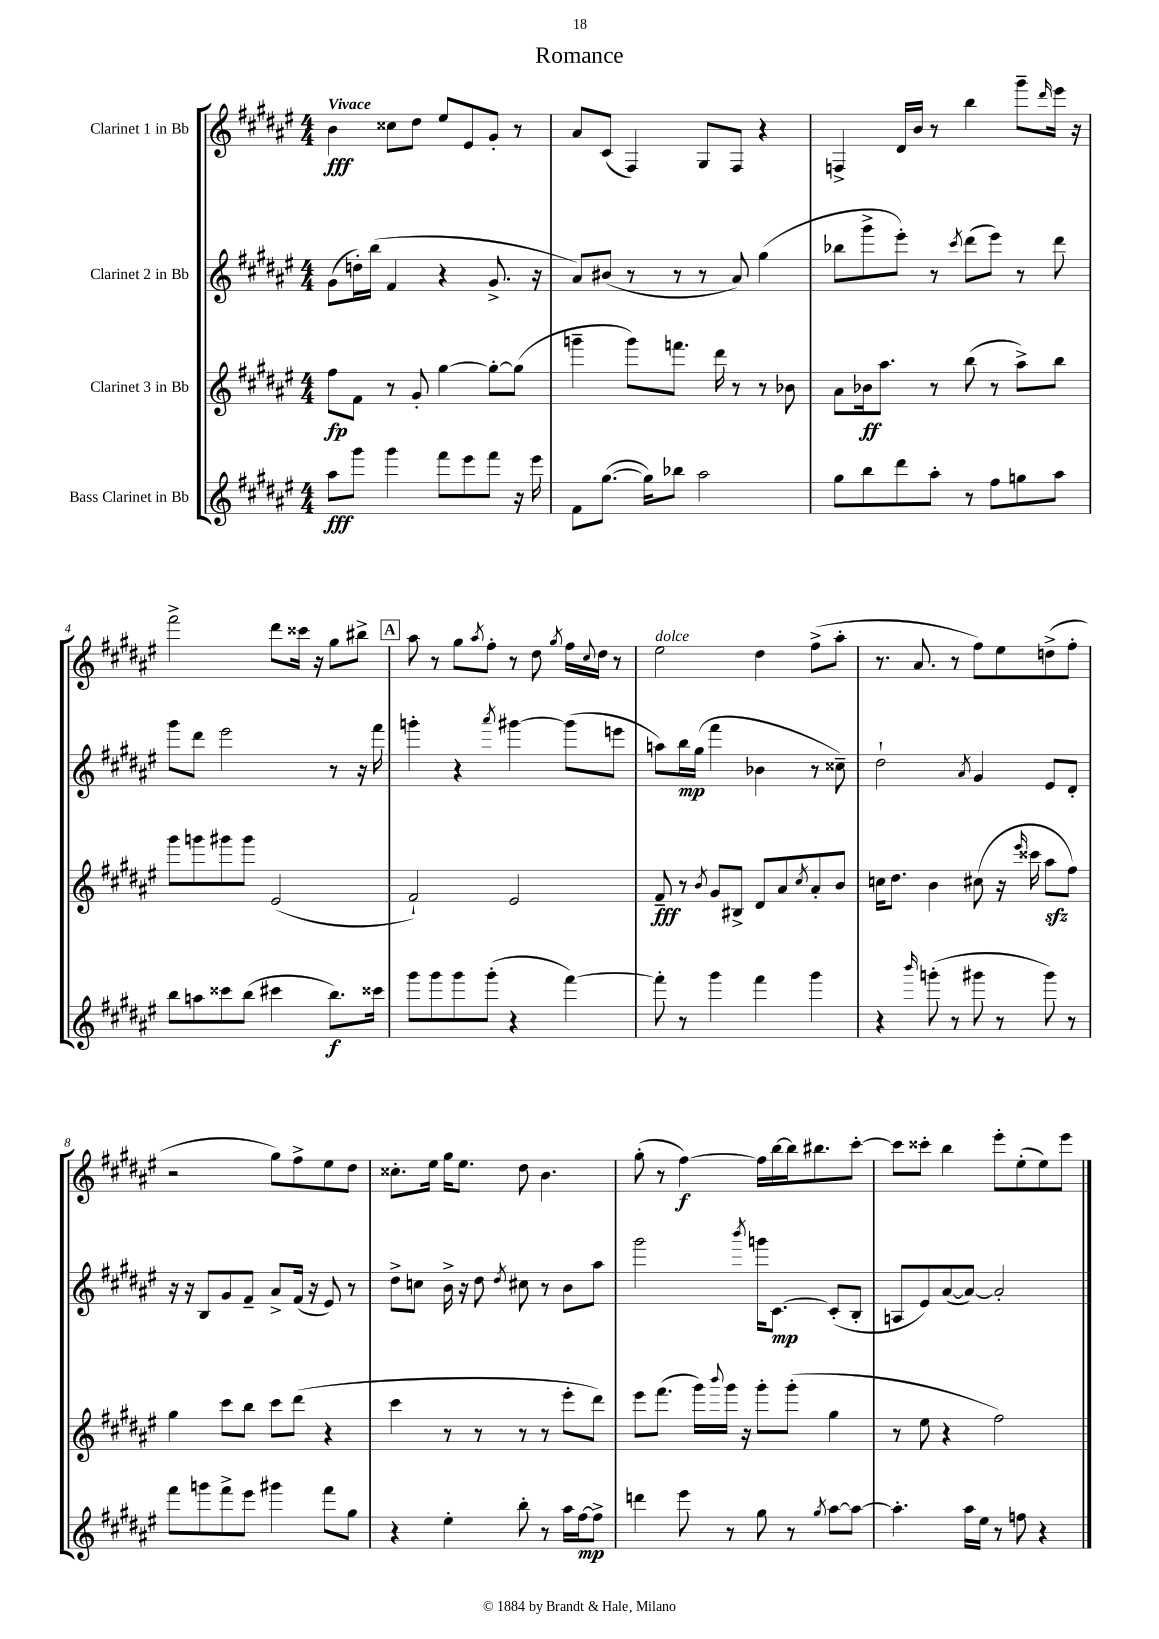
\header { title = "Romance" }
<<
\new StaffGroup <<
\new Staff = "s0" \with { instrumentName = "Clarinet 1 in Bb" } {
    \clef treble \key fis \major \numericTimeSignature \time 4/4 \tempo "Vivace"
    b'4\fff cisis''8 dis''8 eis''8 eis'8 gis'8-. r8 |
    ais'8 cis'8( fis4) gis8 fis8 r4 |
    f4-> dis'16 b'16 r8 b''4 gis'''8-- \grace { dis'''16 } eis'''16 r16 |
    fis'''2-> dis'''8 cisis'''16 r16 gis''8 bis''8-> |
    \mark \markup { \box "A" } ais''8 r8 gis''8 \acciaccatura { ais''8 } fis''8-. r8 dis''8 \acciaccatura { gis''8 } fis''16 \appoggiatura { cis''8 } dis''16 r8 |
    eis''2^\markup { \italic "dolce" } dis''4 fis''8->( ais''8-. |
    r8. ais'8. r8 fis''8) eis''8 d''8->( fis''8-. |
    r2 gis''8) fis''8-> eis''8 dis''8 |
    cisis''8.-. eis''16 gis''16 eis''8. dis''8 b'4. |
    gis''8-.( r8 fis''4~\f) fis''16 b''16~ b''16 bis''8. cis'''8~-. |
    cis'''8 cisis'''8-. b''4 eis'''8-. eis''8-.( eis''8) eis'''8 \bar "|." |
}
\new Staff = "s1" \with { instrumentName = "Clarinet 2 in Bb" } {
    \clef treble \key fis \major \numericTimeSignature \time 4/4
    gis'8( d''16-.) b''16( fis'4 r4 gis'8.-> r16 |
    ais'8) bis'8( r8 r8 r8 ais'8) gis''4( |
    bes''8 gis'''8-> eis'''8-.) r8 \acciaccatura { cis'''8 } dis'''8( eis'''8) r8 dis'''8 |
    gis'''8 dis'''8 eis'''2 r8 r16 fis'''16 |
    \mark \markup { \box "A" } g'''4-. r4 \acciaccatura { ais'''8 } gis'''4~ gis'''8( e'''8 |
    a''8) b''16\mp gis''16( fis'''4 bes'4 r8 cisis''8--) |
    dis''2-! \acciaccatura { ais'8 } gis'4 eis'8 dis'8-. |
    r16 r16 b8 gis'8 fis'8-- ais'8-> fis'16( r16 eis'8) r8 |
    dis''8-> c''8 b'16-> r16 dis''8 \acciaccatura { dis''8 } cis''8 r8 b'8 ais''8 |
    gis'''2 \acciaccatura { b'''8 } g'''16 cis'8.~\mp cis'8-.( b8-. |
    a8 eis'8) ais'8~( ais'8~) ais'2-. \bar "|." |
}
\new Staff = "s2" \with { instrumentName = "Clarinet 3 in Bb" } {
    \clef treble \key fis \major \numericTimeSignature \time 4/4
    fis''8\fp fis'8 r8 gis'8-. gis''4~ gis''8~-. gis''8( |
    g'''4-- g'''8) f'''8. dis'''16 r8 r8 bes'8 |
    ais'8 bes'16\ff ais''8. r8 b''8( r8 ais''8->) b''8 |
    gis'''8 g'''8 gis'''8 gis'''8 eis'2( |
    \mark \markup { \box "A" } fis'2-!) eis'2 |
    fis'8--\fff r8 \acciaccatura { b'8 } gis'8 bis8-> dis'8 ais'8 \acciaccatura { cis''8 } ais'8-. b'8 |
    c''16 dis''8. b'4 cis''8( r16 \grace { eis'''16 } cisis'''16 ais''8\sfz fis''8) |
    gis''4 cis'''8 b''8 cis'''8 dis'''8( r4 |
    cis'''4 r8 r8 r8 r8 eis'''8-. dis'''8) |
    eis'''8 fis'''8.( gis'''16) \appoggiatura { b'''8 } gis'''16 r16 gis'''8-. gis'''8-.( gis''4 |
    r8 eis''8 r4 fis''2) \bar "|." |
}
\new Staff = "s3" \with { instrumentName = "Bass Clarinet in Bb" } {
    \clef treble \key fis \major \numericTimeSignature \time 4/4
    ais''8\fff gis'''8 gis'''4 fis'''8 eis'''8 fis'''8 r16 eis'''16 |
    fis'8 gis''8.~( gis''16) bes''8 ais''2 |
    gis''8 b''8 dis'''8 ais''8-. r8 fis''8 g''8 ais''8 |
    b''8 a''8 cisis'''8 b''8( cis'''4 b''8.\f) cisis'''16 |
    \mark \markup { \box "A" } gis'''8 gis'''8 gis'''8 gis'''8-.( r4 fis'''4~) |
    fis'''8-. r8 gis'''4 fis'''4 gis'''4 |
    r4 \grace { b'''16 } g'''8-.( r8 gis'''8 r8 gis'''8) r8 |
    fis'''8 g'''8 fis'''8-> eis'''8 gis'''4 fis'''8 gis''8 |
    r4 eis''4-. b''8-. r8 ais''16 fis''16~\mp fis''8-> |
    d'''4 eis'''8 r8 gis''8 r8 \acciaccatura { gis''8 } ais''8~ ais''8~ |
    ais''4.-. ais''16 eis''16 r8 f''8 r4 \bar "|." |
}
>>
>>
